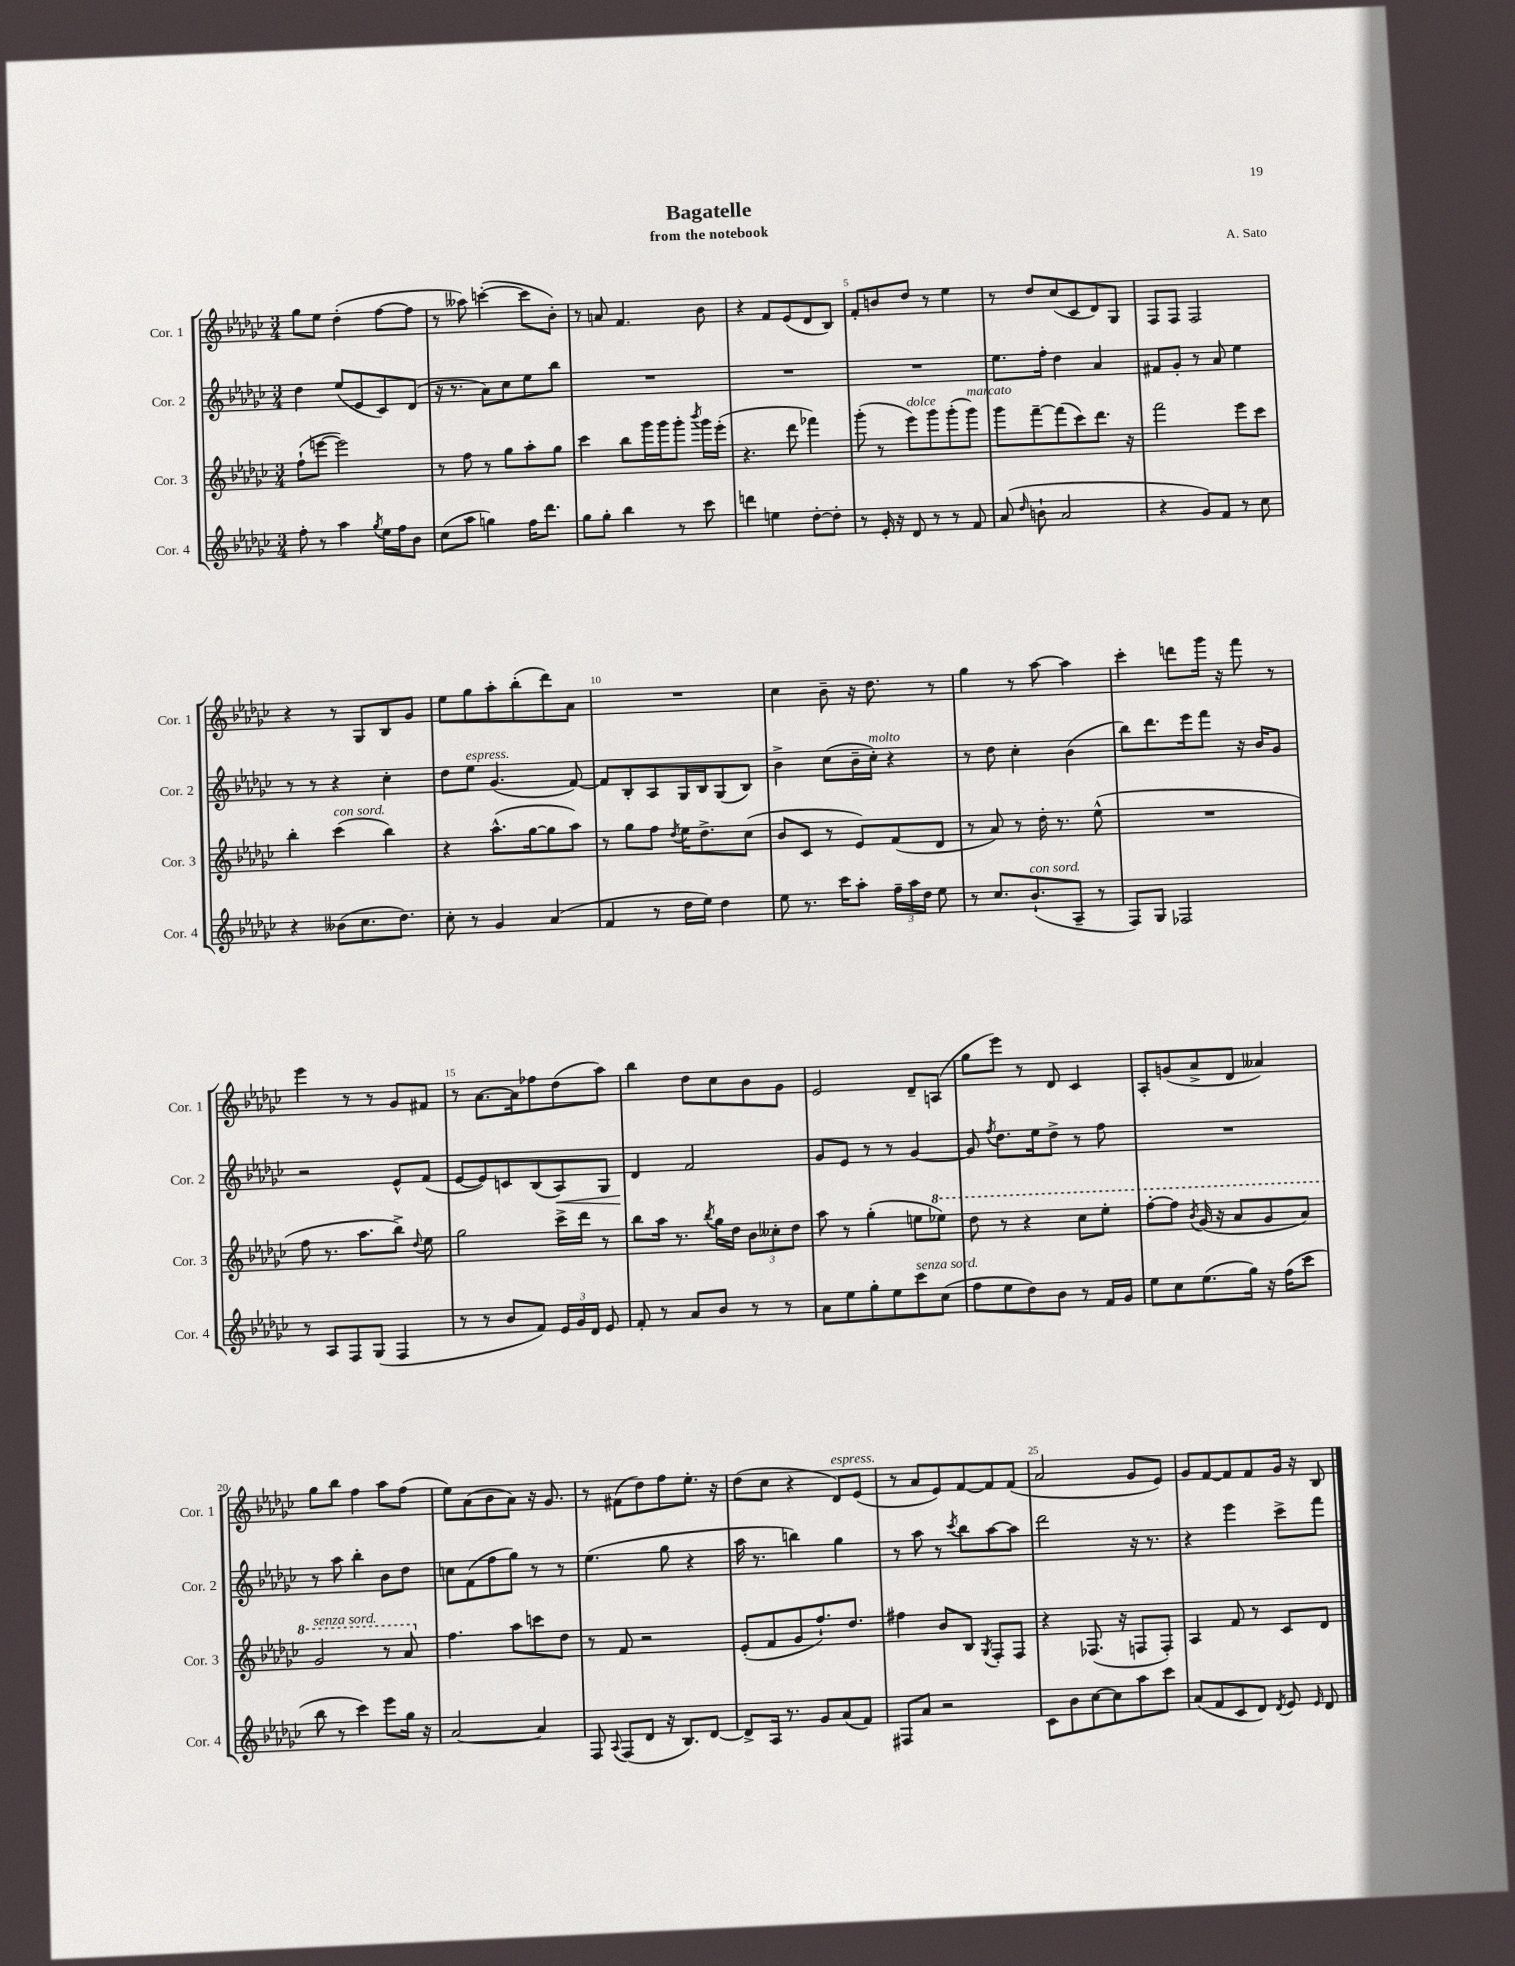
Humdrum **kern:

**kern	**kern	**kern	**kern
*staff4	*staff3	*staff2	*staff1
*clefG2	*clefG2	*clefG2	*clefG2
*k[b-e-a-d-g-c-]	*k[b-e-a-d-g-c-]	*k[b-e-a-d-g-c-]	*k[b-e-a-d-g-c-]
*M3/4	*M3/4	*M3/4	*M3/4
8ff'	(8ff`	4dd-	8gg-
8r	[8eee	.	8ee-
4aa-	2eee])	(8ee-	(4dd-'
.	.	8e-	.
8qgg-	.	.	.
16ee-	.	8c-)	[8ff
16ff	.	.	.
8b-	.	(8d-	8ff]
=	=	=	=
(8cc-	8r	16r	8r
.	.	8.r	.
8aa-	8ff	.	8aa--)
4gg)	8r	8a-)	([4ccc'
.	8gg-	8cc-	.
16ff	8aa-'	8ee-	8ccc]
8.ddd-	.	.	.
.	8gg-	8bb-	8b-')
=	=	=	=
8gg-	4ccc-	2.r	8r
8gg-'	.	.	8a
4bb-	8bb-	.	4.f
.	16ggg-	.	.
.	16ggg-	.	.
8r	8ggg-'	.	.
.	8qbbb-	.	.
8ccc-	16ggg-	.	8b-
.	(16eee-'	.	.
=	=	=	=
4ddd	4.r	2.r	4r
4ee	.	.	8f
.	8ddd-	.	(8e-
[8dd-'	4fff-)	.	8d-
8dd-']	.	.	8B-)
=	=	=	=
8r	(8ggg-'	2.r	8f'
16e-'	8r	.	8b
16r	.	.	.
8d-	8eee-)	.	8dd-
8r	8ggg-	.	8r
8r	(8ggg-'	.	4ee-
8f	8ggg-)	.	.
=	=	=	=
(8a-	8ggg-	8.ee-	8r
16qqdd-	.	.	.
8b`	[8fff~	.	8dd-
.	.	16ff'	.
2a-	(8fff]	4dd-	(8cc-
.	8ccc-)	.	8c-
.	8.ddd-	4a-	8d-)
.	.	.	8G-
.	16r	.	.
=	=	=	=
4r	2fff	8f#	8F
.	.	8g-'	8F
8g-)	.	8r	2F
8f	.	8a-	.
8r	8eee-	4ee-	.
8cc-	8ccc-	.	.
=	=	=	=
4r	4bb-'	8r	4r
.	.	8r	.
(8b--	(4ccc-	4r	8r
8.cc-	.	.	8G-
.	4bb-)	4cc-'	8B-
8.dd-)	.	.	.
.	.	.	8g-
=	=	=	=
8cc-'	4r	8dd-	8ee-
8r	.	8ee-	8gg-
4g-	(8.aa-^^	(4.g-	8aa-'
.	.	.	(8bb-'
.	[16gg-	.	.
(4a-	8gg-]	.	8ddd-)
.	8aa-)	[8f)	8a-
=	=	=	=
4f	8r	8f]	2.r
.	8gg-	8B-'	.
8r	8ff	8A-	.
.	8qdd-	.	.
16dd-	16ee-	16G-	.
16ee-)	8.dd-^	16B-	.
4dd-	.	(8G-	.
.	(8cc-	8B-)	.
=	=	=	=
8ee-	8b-	4b-^	4cc-
8.r	8c-	.	.
.	8r	(8cc-	8b-~
16ccc-	.	.	.
8aa-'	8e-)	16b-~	16r
.	.	16cc-')	8.dd-
24ff~	(8f	4r	.
24aa-	.	.	.
24dd-	.	.	.
8ee-	8d-	.	8r
=	=	=	=
8r	8r	8r	4gg-
8.cc-	8a-)	8dd-	.
.	8r	4cc-'	8r
(8.b-`	.	.	.
.	16dd-'	.	[8aa-
.	8.r	.	.
8A-~	.	(4b-	4aa-]
8r	(8ee-^^	.	.
=	=	=	=
8F)	2.r	8bb-)	4ccc-'
8G-	.	8.ddd-	.
2F-	.	.	8ddd
.	.	16eee-	.
.	.	8fff	16ggg-
.	.	.	16r
.	.	16r	8fff
.	.	16b-	.
.	.	8g-	8r
=	=	=	=
8r	8ff	2r	4eee-
8A-	8.r	.	.
8F	.	.	8r
.	8.aa-	.	.
(8G-	.	.	8r
4F	8bb-^)	8e-^^	8g-
.	8qqdd-	.	.
.	8ee-	(8f	8f#
=	=	=	=
8r	2gg-	[8e-	8r
8r	.	8e-])	[8.a-
8b-	.	8c	.
.	.	.	16a-]
8f)	.	(8B-	8ff-
24e-	16ccc-^	8A-)	(8dd-
24g-	.	.	.
.	16ddd-	.	.
24d-	.	.	.
8e-	8r	8G-	8aa-)
=	=	=	=
8f'	8bb-	4d-	4bb-
8r	16aa-	.	.
.	8.r	.	.
8a-	.	2f	8dd-
.	8qbb-	.	.
8b-	16gg-	.	8cc-
.	16dd-	.	.
8r	12b-	.	8b-
.	12cc--'	.	.
8r	.	.	8g-
.	12dd-	.	.
=	=	=	=
8a-	8aa-	8g-	2e-
8ee-	8r	8e-	.
8gg-'	(4gg-'	8r	.
8ee-	.	8r	.
8ccc-	8ee	[4g-	8d-~
(8cc-	8eee-)	.	(8A
=	=	=	=
8ff	8ddd-	8g-]	8gg-
.	.	8qff	.
8ee-	8r	8.dd-	8eee-)
8dd-)	4r	.	8r
.	.	16ee-	.
8b-	.	8dd-^	8d-
8r	8ccc-	8r	4c-
16f	8eee-'	8ff	.
16g-	.	.	.
=	=	=	=
8ee-	[8fff'	2.r	8A-'
8cc-	8fff]	.	(8g
.	8qbb-	.	.
(8.ee-	(16gg-	.	8a-^
.	16r	.	.
.	8aa-	.	8d-
16gg-)	.	.	.
16r	8gg-	.	4a--)
(16ff	.	.	.
8ccc-	8aa-)	.	.
=	=	=	=
8bb-	2gg-	8r	8gg-
8r	.	8aa-	8bb-
4ccc-)	.	4bb-'	4ff
8eee-	8r	8b-	8aa-
16gg-	8aa-	8dd-	(8ff
16r	.	.	.
=	=	=	=
[2a-	4.ff	8cc	8ee-)
.	.	(8f	(8a-
.	.	8ff	8b-
.	8aa-	8gg-)	8a-)
4a-]	8ccc	8r	16r
.	.	.	8.g-
.	8dd-	8r	.
=	=	=	=
8F	8r	(4.ee-	8r
8qqA-	.	.	.
(8F	8f	.	(8f#
8d-	2r	.	8dd-)
16r	.	8gg-	8ff
8.B-)	.	.	.
.	.	4r	8.ee-'
[8d-	.	.	.
.	.	.	16r
=	=	=	=
8d-^]	(8e-'	16aa-	(8dd-
.	.	8.r	.
16A-	8f	.	8cc-
8.r	.	.	.
.	8g-	4bb)	4r
8g-	8.ff`)	.	.
(8a-	.	4gg-	8d-)
.	8.dd-	.	.
8f)	.	.	(8e-
=	=	=	=
8F#	4ff#	8r	8r
8a-	.	8aa-	8a-
2r	8b-	8r	8e-)
.	.	8qccc-	.
.	8B-	8bb-	[8f
.	8qG-	.	.
.	8F'	[8aa-	8f]
.	8F	8aa-]	(8f
=	=	=	=
8c-	4r	2ddd-	2a-
8b-	.	.	.
[8cc-	(8.F-	.	.
8cc-]	.	.	.
.	16r	.	.
8aa-	8F	16r	8g-
.	.	8.r	.
8ccc-	8F')	.	8e-)
=	=	=	=
(8a-	4A-	4r	8g-
8f	.	.	[8f
8c-	8f	4eee-	8f]
8d-)	8r	.	8f
8qd-	.	.	.
8e-	8c-	8ccc-^	16g-
.	.	.	16r
16qqe-	.	.	.
8d-	8d-	8fff	8B-
==	==	==	==
*-	*-	*-	*-
